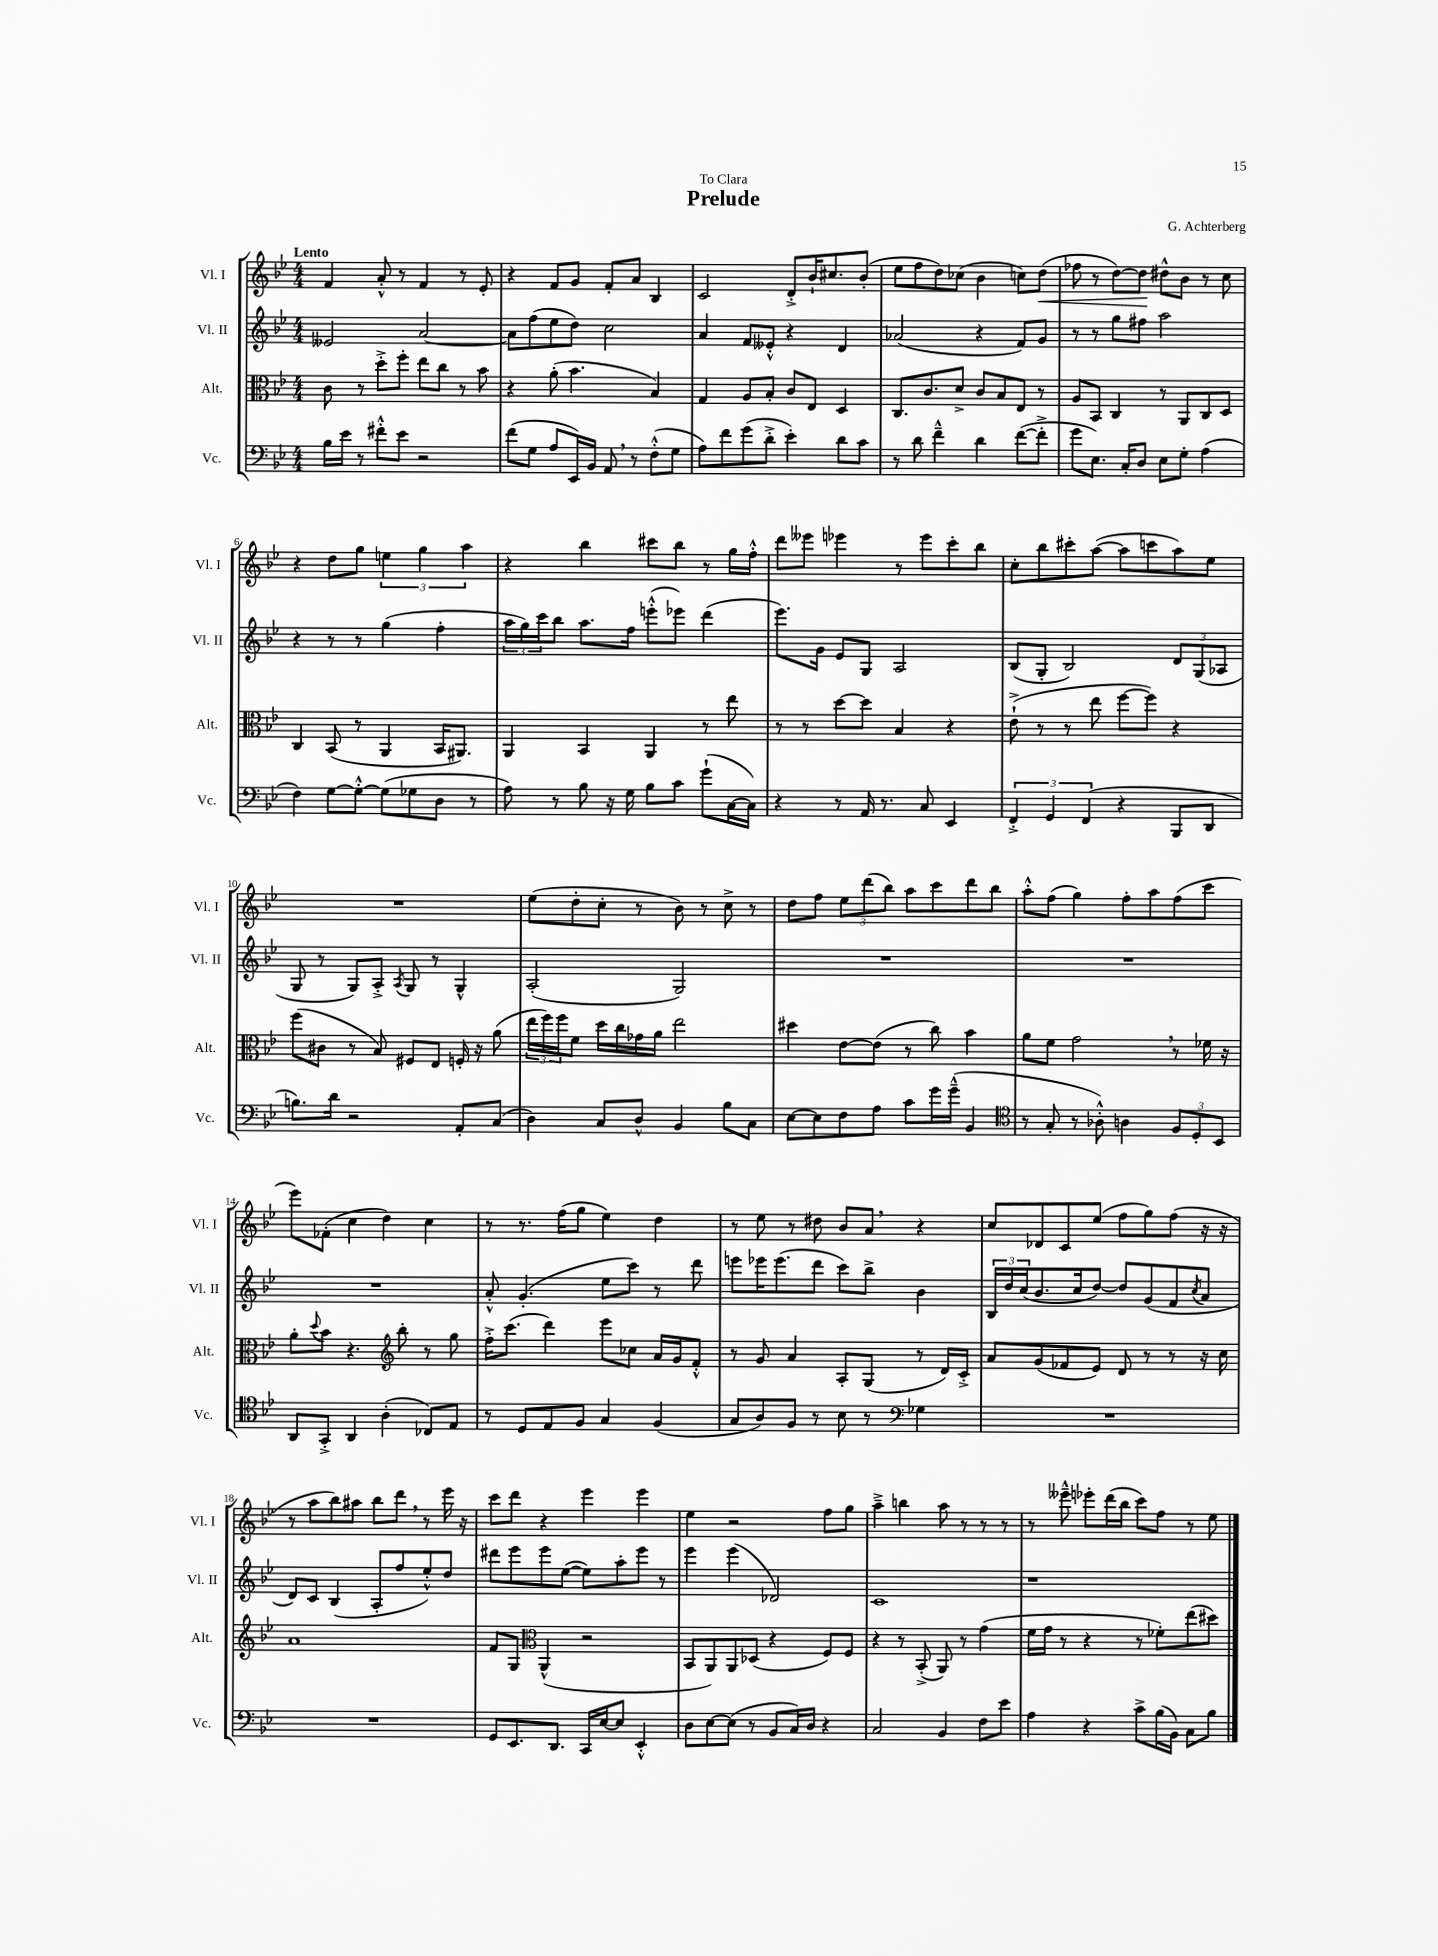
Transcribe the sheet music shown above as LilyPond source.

\header { title = "Prelude" composer = "G. Achterberg" dedication = "To Clara" }
<<
\new StaffGroup <<
\new Staff = "s0" \with { instrumentName = "Vl. I" shortInstrumentName = "Vl. I" } {
    \clef treble \key bes \major \numericTimeSignature \time 4/4 \tempo "Lento"
    f'4 a'8-.-^ r8 f'4 r8 ees'8-. |
    r4 f'8 g'8 f'8-. a'8 bes4 |
    c'2 d'8-.-> bes'16-! cis''8. bes'8-.( |
    ees''8 f''8 d''8) ces''8( bes'4 c''8) d''8\<( |
    fes''8 r8 d''8~) d''8\! dis''8-^ bes'8 r8 c''8 |
    r4 d''8 g''8 \tuplet 3/2 { e''4 g''4 a''4 } |
    r4 bes''4 cis'''8 bes''8 r8 g''16 f''16-.-^ |
    d'''8 eeses'''8 ees'''4 r8 ees'''8 c'''8-. bes''8 |
    c''8-. bes''8 cis'''8-. a''8~( a''8 c'''8 a''8) ees''8 |
    R1 |
    ees''8( d''8-. c''8-. r8 bes'8) r8 c''8-> r8 |
    d''8 f''8 \tuplet 3/2 { ees''8 d'''8( bes''8) } a''8 c'''8 d'''8 bes''8 |
    a''8-.-^ f''8( g''4) f''8-. a''8 f''8( c'''8 |
    ees'''8) fes'8-.( c''4 d''4) c''4 |
    r8 r8. f''16( g''8 ees''4) d''4 |
    r8 ees''8 r8 dis''8 bes'8 a'8 \breathe r4 |
    c''8 des'8 c'8 ees''8( f''8 g''8) f''8( r16 r16 |
    r8 a''8 bes''8) ais''8 bes''8 d'''8 \breathe r8 ees'''16 r16 |
    c'''8 d'''8 r4 ees'''4 ees'''4 |
    ees''4 r2 f''8 g''8 |
    a''4---> b''4 a''8 r8 r8 r8 |
    r8 eeses'''8---^ ees'''8-. d'''16( bes''16 c'''8) f''8 r8 ees''8 \bar "|." |
}
\new Staff = "s1" \with { instrumentName = "Vl. II" shortInstrumentName = "Vl. II" } {
    \clef treble \key bes \major \numericTimeSignature \time 4/4
    eeses'2 a'2~ |
    a'8 f''8( ees''8 d''8) c''2 |
    a'4 f'8 eeses'8-.-^ r4 d'4 |
    aes'2( r4 f'8) g'8 |
    r8 r8 g''8 fis''8 a''2 |
    r4 r8 r8 g''4( f''4-. |
    \tuplet 3/2 { a''16 g''16) c'''16 } bes''8 a''8. f''16 e'''8-.-^( ees'''8) d'''4( |
    ees'''8.) g'16 ees'8 g8 a2 |
    bes8( g8-. bes2) \tuplet 3/2 { d'8 g8( aes8 } |
    g8 r8 g8) a8-.-> \acciaccatura { a8 } g8 r8 g4-^ |
    a2-.( g2) |
    R1 |
    R1 |
    R1 |
    a'8-.-^ g'4.-.( ees''8 c'''8) r8 d'''8 |
    e'''8 ees'''16 ees'''8.( d'''8 c'''8) bes''8-> bes'4 |
    \tuplet 3/2 { bes16 d''16 c''16( } bes'8. c''16 d''8~) d''8 g'8( f'8 \acciaccatura { c''8 } a'8 |
    d'8) c'8 bes4( a8-. f''8 ees''8-.-^) d''8 |
    dis'''8 ees'''8 ees'''8 ees''8~( ees''8) a''8-. ees'''8 r8 |
    ees'''4 ees'''4( des'2) |
    c'1 |
    r1 \bar "|." |
}
\new Staff = "s2" \with { instrumentName = "Alt." shortInstrumentName = "Alt." } {
    \clef alto \key bes \major \numericTimeSignature \time 4/4
    c'8 r8 d''8-.-> f''8-. ees''8 c''8 r8 bes'8 |
    r4 a'8-.( bes'4. bes4) |
    g4 a8 bes8-. c'8 ees8 d4 |
    c8. c'8. d'8-> c'8 bes8 ees8 r8 |
    a8 bes,8 c4 r8 a,8 c8 d8 |
    c4 bes,8( r8 a,4 bes,16 ais,8.) |
    a,4 bes,4 a,4 r8 ees''8 |
    r8 r8 d''8~ d''8 bes4 r4 |
    ees'8-!->( r8 r8 ees''8 f''8~ f''8) r4 |
    f''8( cis'8 r8 bes8) fis8 ees8 f16-. r16 a'8( |
    \tuplet 3/2 { ees''16 f''16) f''16 } f'8 d''16 c''16 ges'16 a'16 ees''2 |
    dis''4 ees'8~ ees'8( r8 c''8) bes'4 |
    a'8 f'8 g'2 \breathe r8 fes'16 r16 |
    a'8-. \appoggiatura { d''8 } bes'8 r4. \clef treble bes''8-. r8 g''8 |
    f''16-.-> c'''8.( d'''4) ees'''8 ces''8 a'16 g'16 f'8-.-^ |
    r8 g'8 a'4 a8-. g8( r8 d'16) c'16-.-> |
    a'8 g'8( fes'8 ees'8) d'8 r8 r8 r16 c''16 |
    a'1 |
    f'8 g8 \clef alto a,4-^( r2 |
    bes,8 a,8) a,8 des8( r4 f8) f8 |
    r4 r8 bes,8-.->( a,8) r8 g'4( |
    f'16 g'16 r8 r4 r8 fes'8-.) ees''8( dis''8) \bar "|." |
}
\new Staff = "s3" \with { instrumentName = "Vc." shortInstrumentName = "Vc." } {
    \clef bass \key bes \major \numericTimeSignature \time 4/4
    bes16 ees'16 r8 fis'8-.-^ ees'8 r2 |
    f'8( g8 a8 ees,16) bes,16 a,8 \breathe r8 f8-.-^( g8 |
    a8) f'8 g'8( d'8-.-> ees'4-.) d'8 c'8 |
    r8 d'8 f'4---^ d'4 f'8~( f'8-.-> |
    g'8 ees8.) c16-. d8 ees8 g8-. a4( |
    f4) g8~ g8~-.-^ g8( ges8 d8 r8 |
    a8) r8 bes8 r16 g16 bes8 c'8 g'8-!( c16~ c16) |
    r4 r8 a,16 r8. c8 ees,4 |
    \tuplet 3/2 { f,4-.-> g,4 f,4( } r4 bes,,8 d,8 |
    b8.) d'16 r2 a,8-. c8( |
    d4) c8 d8-^ bes,4 bes8 c8 |
    ees8~ ees8 f8 a8 c'8 g'16 g'16---^( bes,4 |
    \clef tenor r8 g8-. r8 aes8-.-^) a4 \tuplet 3/2 { f8 d8-. bes,8 } |
    a,8 g,8-.-> a,4 a4-.( ces8) ees8 |
    r8 d8 ees8 f8 g4 f4( |
    g8 a8) f8 r8 bes8 r8 \clef bass ges4 |
    R1 |
    R1 |
    g,8 ees,8. d,8. c,16 ees16~ ees8 ees,4-.-^ |
    d8 ees8~ ees8( r8 bes,8 c16) d16 r4 |
    c2 bes,4 f8 ees'8 |
    a4 r4 c'8-> bes16( bes,16) c8 bes8 \bar "|." |
}
>>
>>
